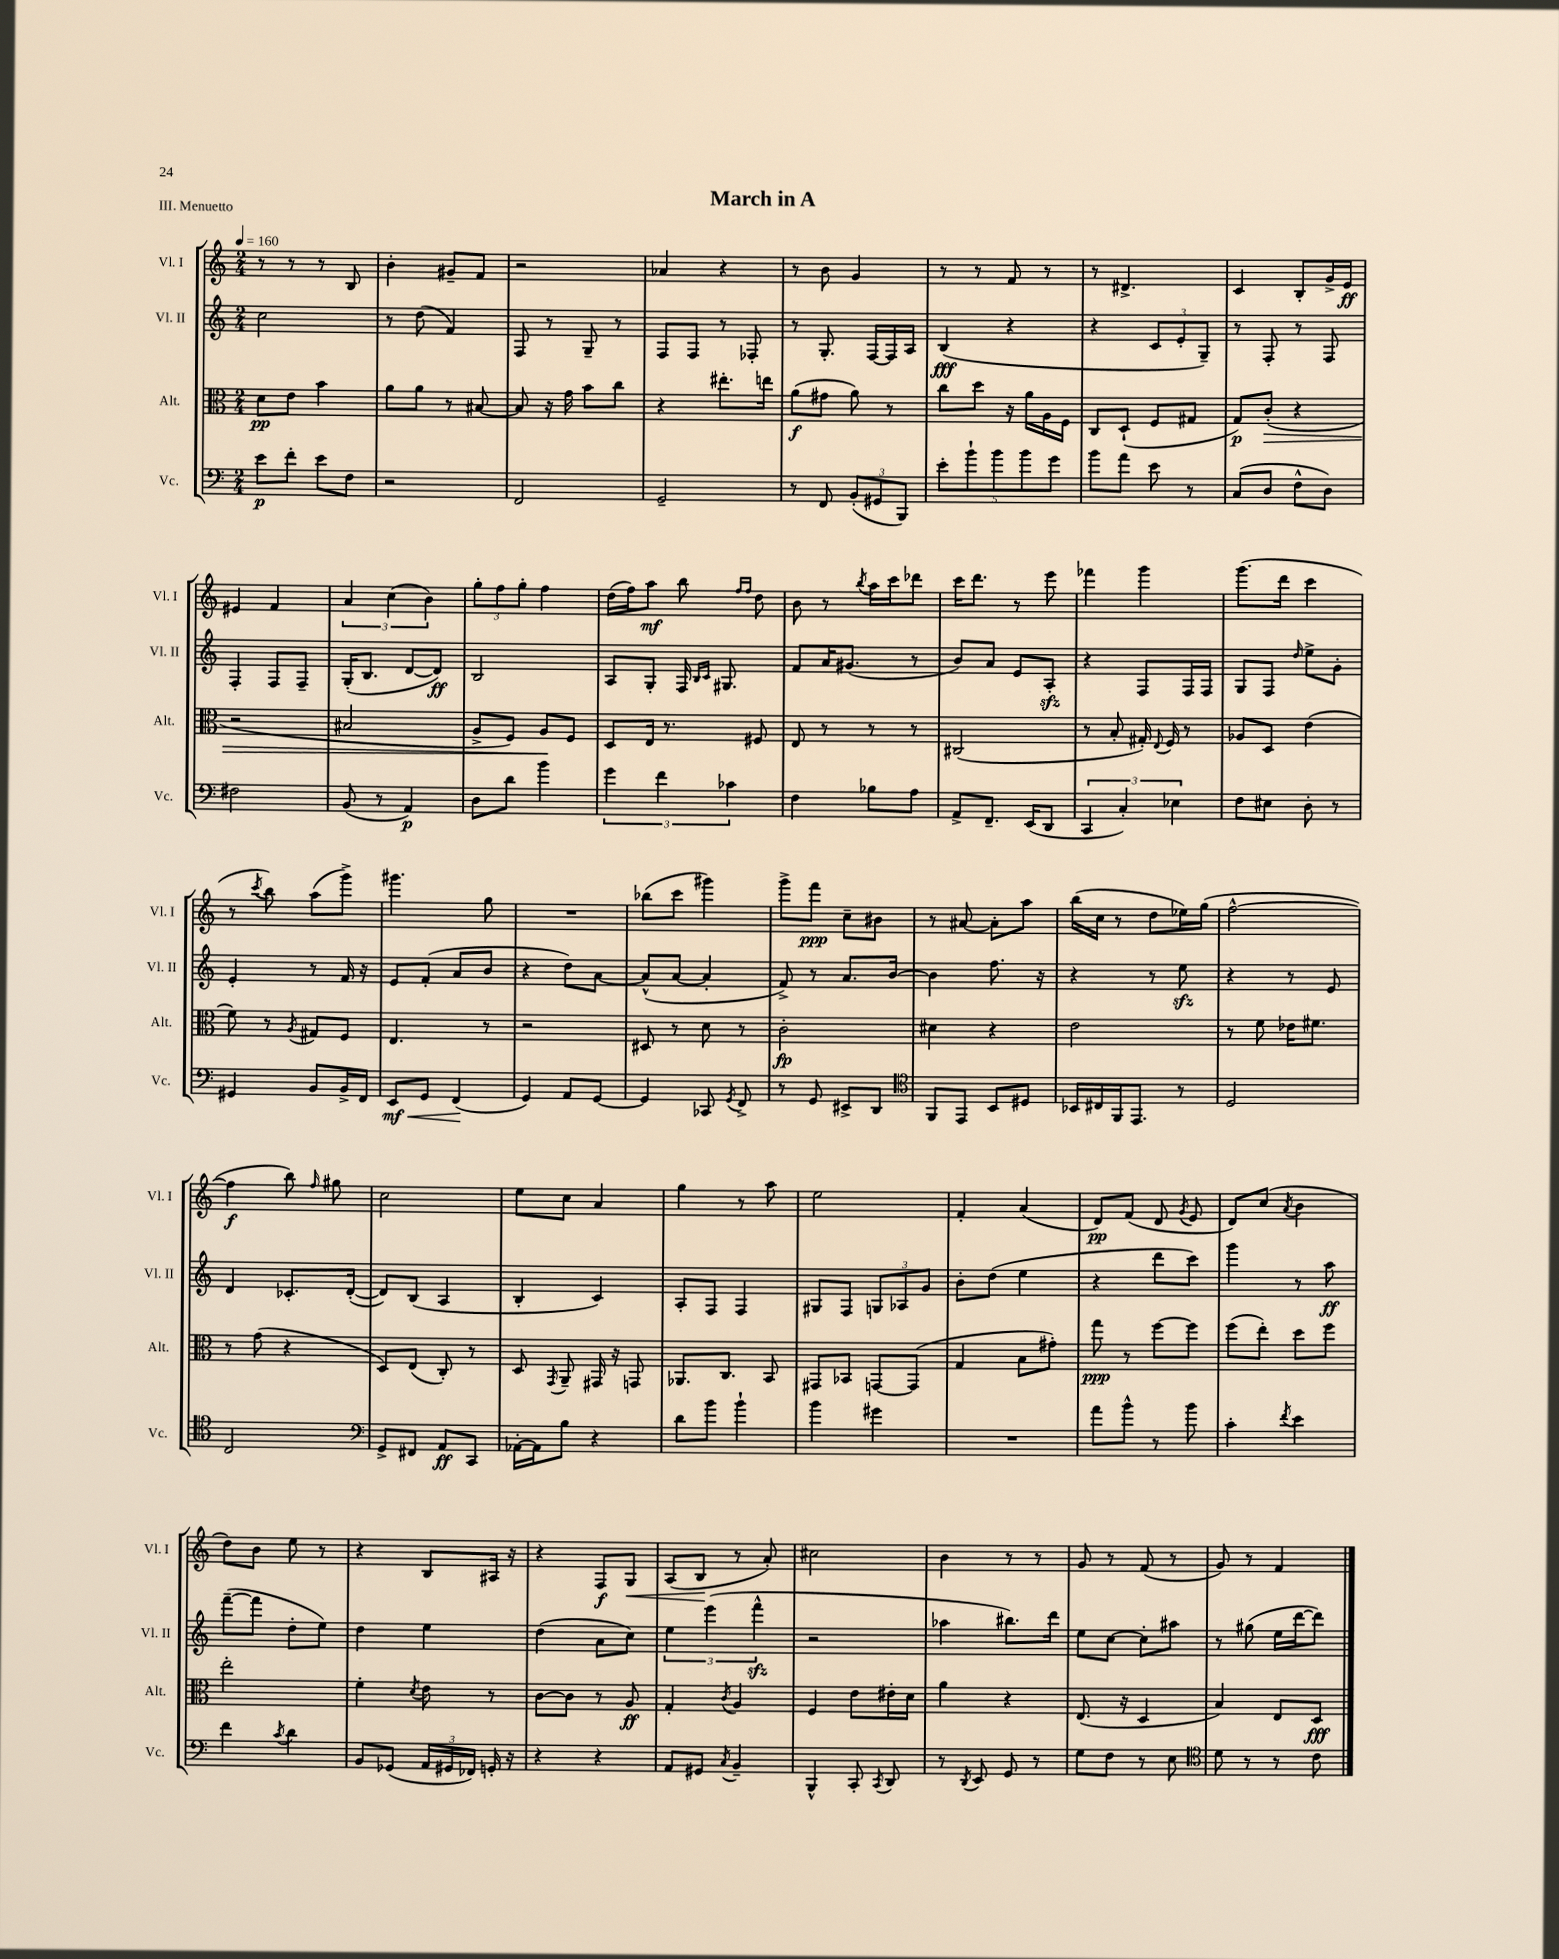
\header { title = "March in A" piece = "III. Menuetto" }
<<
\new StaffGroup <<
\new Staff = "s0" \with { instrumentName = "Vl. I" shortInstrumentName = "Vl. I" } {
    \clef treble \key c \major \numericTimeSignature \time 2/4 \tempo 4 = 160
    \autoBeamOff r8 r8 r8 b8 |
    b'4-. gis'8[-- f'8] |
    r2 |
    aes'4 r4 |
    r8 b'8 g'4 |
    r8 r8 f'8 r8 |
    r8 dis'4.-> |
    c'4 b8[-. g'16-> e'16]\ff |
    eis'4 f'4 |
    \tuplet 3/2 { a'4 c''4( b'4) } |
    \tuplet 3/2 { g''8[-. f''8 g''8]-. } f''4 |
    d''16[( f''16) a''8]\mf b''8 \grace { f''16[ f''16] } d''8 |
    b'8 r8 \acciaccatura { b''8 } a''16[ c'''16 des'''8] |
    c'''16[ d'''8.] r8 e'''8 |
    fes'''4 g'''4 |
    g'''8.[( d'''16] c'''4 |
    r8 \acciaccatura { c'''8 } b''8) a''8[( g'''8]->) |
    gis'''4. g''8 |
    R2 |
    bes''8[( c'''8] gis'''4) |
    g'''8[-> f'''8]\ppp c''8[-- bis'8] |
    r8 ais'8~ ais'8[-. a''8] |
    b''16[( c''16] r8 d''8[ ees''16) g''16]( |
    f''2~-^ |
    f''4\f b''8) \grace { f''16 } gis''8 |
    c''2 |
    e''8[ c''8] a'4 |
    g''4 r8 a''8 |
    e''2 |
    f'4-. a'4( |
    d'8[\pp) f'8]( d'8 \acciaccatura { g'8 } e'8 |
    d'8[) c''8]( \acciaccatura { a'8 } b'4 |
    d''8[) b'8] e''8 r8 |
    r4 b8[ ais16] r16 |
    r4 f8[\f g8]\< |
    a8[( b8]\! r8 a'8-.) |
    cis''2 |
    b'4 r8 r8 |
    g'8 r8 f'8( r8 |
    g'8) r8 f'4 \bar "|." |
}
\new Staff = "s1" \with { instrumentName = "Vl. II" shortInstrumentName = "Vl. II" } {
    \clef treble \key c \major \numericTimeSignature \time 2/4
    \autoBeamOff c''2 |
    r8 d''8( f'4) |
    f8 r8 g8-- r8 |
    f8[ f8] r8 fes8-. |
    r8 g8.-. f16[~ f16 a16] |
    b4\fff( r4 |
    r4 \tuplet 3/2 { c'8[ e'8-. g8]--) } |
    r8 f8-. r8 f8 |
    f4-. f8[ f8]-- |
    g16[-.( b8.] d'8[~ d'8]\ff) |
    b2 |
    a8[ g8]-. f16 \grace { b16[ c'16] } gis8. |
    f'8[ a'16 gis'8.]( r8 |
    b'8[) a'8] e'8[ a8]-.\sfz |
    r4 f8[ f16 f16] |
    g8[ f8] \grace { d''16 } e''8[-> g'8]-. |
    e'4-. r8 f'16 r16 |
    e'8[ f'8]-.( a'8[ b'8] |
    r4 d''8[) a'8]~ |
    a'8[-^( a'8]~ a'4-. |
    f'8->) r8 a'8.[ b'16]~ |
    b'4 f''8. r16 |
    r4 r8 e''8\sfz |
    r4 r8 e'8 |
    d'4 ces'8.[-. d'16]~-.( |
    d'8[) b8]( a4 |
    b4-. c'4) |
    a8[-. f8] f4 |
    gis8[ f8] \tuplet 3/2 { g8[ aes8 g'8] } |
    b'8[-. d''8]( e''4 |
    r4 d'''8[ c'''8]) |
    g'''4 r8 a''8\ff |
    f'''8[~--( f'''8] d''8[-. e''8]) |
    d''4 e''4 |
    d''4( a'8[ c''8]) |
    \tuplet 3/2 { e''4 e'''4( f'''4-^\sfz } |
    r2 |
    aes''4 bis''8.[) d'''16] |
    e''8[ c''8]~ c''8[-. ais''8] |
    r8 gis''8( e''16[ d'''16~ d'''8]) \bar "|." |
}
\new Staff = "s2" \with { instrumentName = "Alt." shortInstrumentName = "Alt." } {
    \clef alto \key c \major \numericTimeSignature \time 2/4
    \autoBeamOff d'8[\pp e'8] b'4 |
    a'8[ a'8] r8 bis8~ |
    bis8 r16 g'16 b'8[ c''8] |
    r4 eis''8.[-. e''16] |
    a'8[\f( gis'8] a'8) r8 |
    c''8[ d''8] r16 a'16[ a16 f16] |
    c8[ d8]-!( f8[ gis8] |
    g8[\p) c'8]-.\>( r4 |
    r2 |
    bis2 |
    a8[-> f8]) a8[\! f8] |
    d8[ e16] r8. fis8 |
    e8 r8 r8 r8 |
    cis2( |
    r8 b8-. gis16-.) \appoggiatura { e8 } f16 r8 |
    aes8[ d8] e'4( |
    f'8) r8 \acciaccatura { a8 } gis8[ f8] |
    e4. r8 |
    r2 |
    dis8 r8 d'8 r8 |
    c'2-.\fp |
    dis'4 r4 |
    e'2 |
    r8 f'8 ees'16[ fis'8.] |
    r8 g'8( r4 |
    d8[) e8]( c8-.) r8 |
    d8 \acciaccatura { g,8 } a,8-- gis,16 r16 g,8 |
    aes,8.[ c8.] b,8 |
    gis,8[ bes,8] g,8[~ g,8]( |
    g4 b8[ gis'8]-.) |
    g''8\ppp r8 f''8[~ f''8] |
    f''8[( e''8]-.) d''8[ f''8] |
    e''2-. |
    f'4-. \acciaccatura { d'8 } e'8 r8 |
    c'8[~ c'8] r8 a8\ff |
    g4-. \acciaccatura { c'8 } a4 |
    f4 e'8[ eis'16-. d'16] |
    a'4 r4 |
    e8.( r16 d4 |
    b4) e8[ d8]\fff \bar "|." |
}
\new Staff = "s3" \with { instrumentName = "Vc." shortInstrumentName = "Vc." } {
    \clef bass \key c \major \numericTimeSignature \time 2/4
    \autoBeamOff e'8[\p f'8]-. e'8[ f8] |
    r2 |
    f,2 |
    g,2-- |
    r8 f,8 \tuplet 3/2 { b,8[-.( gis,8 b,,8]) } |
    \tuplet 5/4 { e'8[-. b'8-! b'8 b'8 g'8] } |
    b'8[ a'8] e'8 r8 |
    c8[( d8] f8[-^ d8]) |
    fis2 |
    b,8( r8 a,4\p) |
    d8[ d'8] b'4 |
    \tuplet 3/2 { g'4 f'4 ces'4 } |
    f4 bes8[ a8] |
    a,8[-> f,8.]-- e,16[( d,8] |
    \tuplet 3/2 { c,4 c4-.) ees4 } |
    f8[ eis8] d8-. r8 |
    gis,4 b,8[ b,16-> f,16] |
    e,8[\mf\< g,8] f,4\!( |
    g,4) a,8[ g,8]~ |
    g,4 ces,8 \acciaccatura { g,8 } f,8-> |
    r8 g,8 eis,8[-> d,8] |
    \clef tenor f,8[ e,8] b,8[ dis8] |
    bes,16[ cis16 f,16 e,8.] r8 |
    d2 |
    c2 |
    \clef bass g,8[-> fis,8] a,8[\ff c,8] |
    aes,16[~-. aes,16 b8] r4 |
    d'8[ b'8] b'4-! |
    b'4 gis'4 |
    R2 |
    a'8[ b'8]-^ r8 b'8 |
    c'4-. \acciaccatura { f'8 } e'4 |
    f'4 \acciaccatura { c'8 } d'4 |
    b,8[ ges,8]( \tuplet 3/2 { a,16[ gis,16 fes,16]) } g,16-. r16 |
    r4 r4 |
    a,8[ gis,8] \acciaccatura { c8 } b,4-- |
    b,,4-^ c,8-. \acciaccatura { c,8 } d,8 |
    r8 \acciaccatura { d,8 } e,8 g,8 r8 |
    g8[ f8] r8 e8 |
    \clef tenor d'8 r8 r8 c'8 \bar "|." |
}
>>
>>
\layout { \context { \Score \remove "Bar_number_engraver" } }
